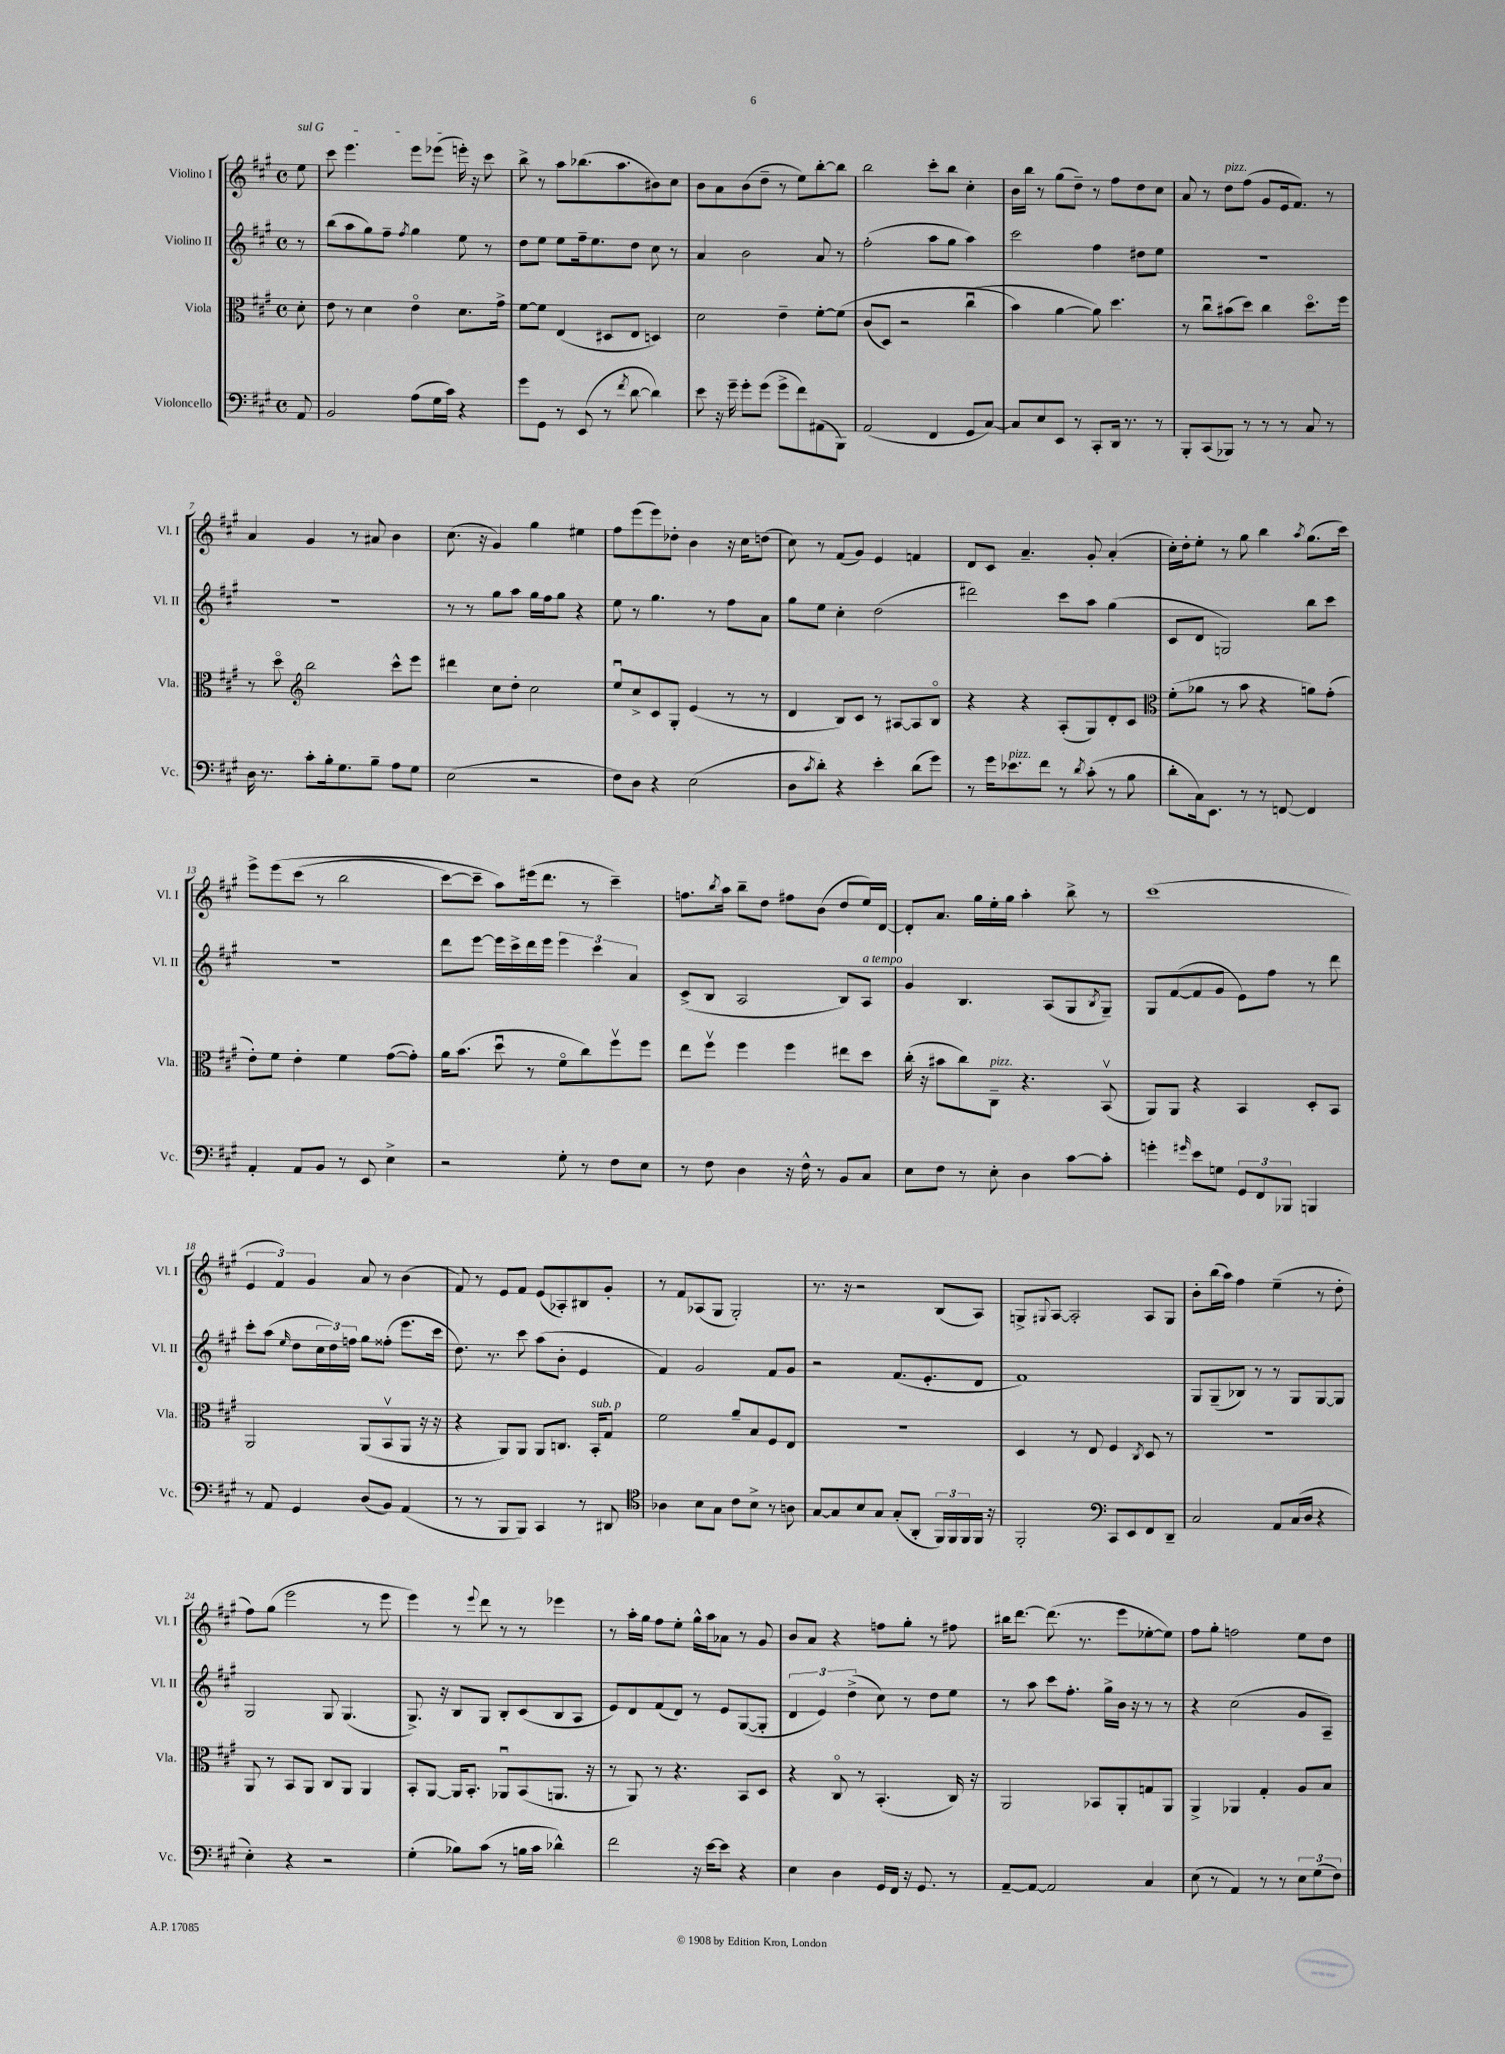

**kern	**kern	**kern	**kern
*part4	*part3	*part2	*part1
*staff4	*staff3	*staff2	*staff1
*I"Violoncello	*I"Viola	*I"Violino II	*I"Violino I
*I'Vc.	*I'Vla.	*I'Vl. II	*I'Vl. I
*clefF4	*clefC3	*clefG2	*clefG2
*k[f#c#g#]	*k[f#c#g#]	*k[f#c#g#]	*k[f#c#g#]
*M4/4	*M4/4	*M4/4	*M4/4
*met(c)	*met(c)	*met(c)	*met(c)
=	=	=	=
!	!	!	!LO:TX:a:i:t=sul G
8AA/	8d'\	8r	8ee\
=1	=1	=1	=1
2BB/	8e\	(8bb\L	8ccc#\
.	8r	8aa\	4.eee\
.	4d\	8gg#\)	.
.	.	8ff#~\J	.
.	.	8qff#/	.
(8A\L	4e\	4gg#\	8eee\L
16G#\L	.	.	(8eee-X\J
16c#\JJ)	.	.	.
4r	8.d\L	8ee\	16eeen'\)
.	.	.	16r
.	.	8r	8ccc#\
.	16g#^\Jk	.	.
=2	=2	=2	=2
8g#\L	[8f#\L	8dd\L	8bb^\
8GG#\J	8f#\J]	8ee\J	8r
8r	(4E/	8ee\L	8aa\L
(8EE/	.	16ff#~\k	(8.bb-X\
.	.	8.ee\	.
8r	8D#X/L	.	.
.	.	.	8.aa\
8qf#/	.	.	.
[8d\	8E/J	8dd\J	.
4d\])	4Dn/)	8cc#\	8b#X\)
.	.	8r	8cc#\J
=3	=3	=3	=3
8e\	2d\	4a/	8b\L
16r	.	.	8a\
16g#~\	.	.	.
8g#'\L	.	2b\	(8b\
(8g#\J	.	.	8dd~\J
8g#^\L	4e~\	.	8r
8f#\)	.	.	8ee\L)
(8AA#X\	[8f#'\L	8a/	[8bb'\
8BBB\J)	(8f#\J]	8r	8bb\J]
=4	=4	=4	=4
(2AA/	(8c#/L	(2ff#'\	2bb\
.	8D/J)	.	.
.	2r	.	.
4FF#/	.	8aa\L	8ccc#'\L
.	.	8gg#\J	8bb\J
8GG#/L	(4cc#u\	4aa\)	4cc#'\
[8C#/J)	.	.	.
=5	=5	=5	=5
8C#/L]	4b\)	2ccc#\	16b\LL
.	.	.	16bb\JJ
8E/	.	.	8r
8EE/J	[4a\	.	(8gg#\L
8r	.	.	8dd~\J)
8CC#'/L	8a\])	4ff#\	8r
16DD/Jk	4.dd\	.	8ff#\L
8.r	.	.	.
.	.	8dd#X\L	8dd\
8r	.	8ee\J	8cc#\J
=6	=6	=6	=6
8BBB'/L	8r	1r	8a/
(8CC#/	8cc#u\L	.	8r
!	!	!	!LO:TX:a:i:t=pizz.
8BBB-X/J)	(8b#X\	.	8dd\L
8r	8dd\J)	.	(8ff#\J
8r	4cc#\	.	8g#/L
8r	.	.	16e/k
.	.	.	8.f#/J)
8C#/	8.dd\L	.	.
8r	.	.	8r
.	16ff#\Jk	.	.
!!LO:LB:g=z
=7	=7	=7	=7
16D\	8r	1r	4a/
8.r	.	.	.
.	8dd\	.	.
*	*clefG2	*	*
8c#'\L	2bb\	.	4g#/
16B'\k	.	.	.
8.G#\	.	.	.
.	.	.	8r
8B~\J	.	.	8a#X/
8A\L	8ccc#^^\L	.	4b\
8G#\J	8eee\J	.	.
=8	=8	=8	=8
(2E\	4ddd#X\	8r	(8.cc#\
.	.	8r	.
.	.	.	16r
.	8cc#\L	8gg#\L	4g#/)
.	8dd'\J	8aa\J	.
2r	2cc#\	16gg#\LL	4gg#\
.	.	16ff#\J	.
.	.	8gg#\J	.
.	.	4r	4ee#X\
=9	=9	=9	=9
8F#\L)	8eeu/L	8ee\	8ff#\L
8D\J	8cc#^/	8r	(8eee\
4r	8c#/	4.gg#\	8eee\)
.	8G#'/J	.	8dd-X'\J
(2E\	(4e/	.	4b\
.	.	8r	.
.	8r	8ff#\L	16r
.	.	.	16cc#\KL
.	8r	8a\J	(8ddn\J
=10	=10	=10	=10
8D\L	4d/	8gg#\L	8cc#\)
8qc#/	.	.	.
8d'\J)	.	8ee\J	8r
4r	8B/L)	4cc#'\	(8f#/L
.	8c#/J	.	8g#/J)
4e'\	8r	(2dd\	4e/
.	[8A#X/L	.	.
(8d\L	8A#/]	.	4fn/
8g#\J)	8B/J	.	.
=11	=11	=11	=11
8r	4r	2ddd#X\)	8d/L
16g#\KL	.	.	8c#/J
!LO:TX:a:i:t=pizz.	!	!	!
8.e-X\	.	.	.
.	4r	.	4.a~/
8f#\J	.	.	.
8r	(8A'/L	8ccc#\L	.
8qd/	.	.	.
(8c#'\	8G#/)	8aa\J	8g#'/
8r	8d'/	(4gg#\	(4a'/
8B\	8c#/J	.	.
=12	=12	=12	=12
*	*clefC3	*	*
8d'\L	(8f#'\L	8c#/L	16cc#'\LL)
.	.	.	16dd'\J
16C#\k)	8a-X\J	8d/J	8ee'\J
8.EE\J	.	.	.
.	8r	2Gn/)	8r
8r	8b\	.	8gg#\
8r	4r	.	4bb\
[8FFn/	.	.	.
.	.	.	8qaa/
4FF/]	8an\L)	8bb\L	(8.gg#\L
.	(8g#'\J	8ccc#\J	.
.	.	.	16ccc#\Jk)
!!LO:LB:g=z
=13	=13	=13	=13
4AA'/	8e'\L)	1r	8eee^\L
.	8f#\J	.	(8eee\
8AA/L	4e'\	.	(8ccc#\J
8BB/J	.	.	8r
8r	4f#\	.	2bb\
8EE/	.	.	.
4E^\	([8g#\L	.	.
.	8g#'\J])	.	.
=14	=14	=14	=14
2r	16a\KL	8ddd\L	[8ccc#\L)
.	(8.b\J	.	.
.	.	[8eee\J	8ccc#~\J]
.	8ddu\	16eee\LL]	8aa\L)
.	.	16ccc#^\	.
.	8r	16ddd\	(16eee#X\k
.	.	16eee\JJ	8.ddd\J
8G#'\	8f#\L	6eee\	.
8r	8cc#\)	.	8r
.	.	6ccc#\	.
8F#\L	8ff#v\	.	4ccc#~\)
.	.	6a/	.
8E\J	8ff#\J	.	.
=15	=15	=15	=15
8r	8ee\L	(8c#^/L	8.ffn\L
8F#\	8ff#v\J	8B/J	.
.	.	.	8qbb/
.	.	.	16aa\Jk
4D\	4ff#\	2A/	8bb~\L
.	.	.	8dd\J
16r	4ff#\	.	8ff#X\L
16F#^^\	.	.	.
8r	.	.	(8b\J
8BB/L	8ee#X\L	8B/L)	8dd/L
!	!	!LO:TX:a:i:t=a tempo	!
8C#/J	8dd\J	8A/J	16ee/L)
.	.	.	[16d/JJ
=16	=16	=16	=16
8E\L	(16cc#'\	4g#/	8d'/L]
.	16r	.	.
8F#\J	8b#X\L	.	8.a/J
8r	8cc#\)	4.B/	.
.	.	.	16gg#\LL
!	!LO:TX:a:i:t=pizz.	!	!
8E'\	8C#~\J	.	16ee'\
.	.	.	16gg#\JJ
4D\	4.r	.	4aa'\
.	.	(8A/L	.
[8c#\L	.	8G#/	8bb^\
.	.	8qB/	.
8c#'\J]	(8BBv/	8G#~/J)	8r
=17	=17	=17	=17
4gn'\	8AA/L)	8G#/L	(1ccc#
.	8AA/J	([8f#/	.
16qqg#X/	.	.	.
8e\L	4r	8f#/]	.
8Gn\J	.	8g#/J	.
12GG#/L	4BB/	8e\L)	.
12FF#/	.	.	.
.	.	8ff#\J	.
12BBB-X/J	.	.	.
4BBBn/	8D'/L	8r	.
.	8BB/J	8ddd\	.
!!LO:LB:g=z
=18	=18	=18	=18
8r	2AA/	8ccc#'\L	6e/
8AA/	.	(8aa\J	.
.	.	.	6f#/)
.	.	16qqee/	.
4GG#/	.	8dd\L	.
.	.	.	6g#/
.	.	24cc#\L	.
.	.	24dd\)	.
.	.	24ffn\JJ	.
(8D/L	(8AA/L	8gg#\L	8a/
8BB/J)	8BBv/	(8ff##X'\J	8r
(4AA/	8AA/J	8.eee\L	(4b\
.	16r	.	.
.	16r	16ccc#\Jk	.
=19	=19	=19	=19
8r	4r	8.dd\)	8f#/)
8r	.	.	8r
.	.	8.r	.
8BBB/L	8AA/L)	.	8e/L
8BBB/J)	8AA/J	8ccc#\	8f#/J
4CC#/	8AA/L	(8aa\L	(8e/L
.	8.Cn/J	8b'\J	8A-X'/)
8r	.	4e/	8B#X/
!	!LO:TX:a:i:t=sub. p	!	!
.	16BB'/KL	.	.
8DD#X/	8G#/J	.	8g#'/J
=20	=20	=20	=20
*clefC4	*	*	*
4A-X\	2f#\	4f#/)	8r
.	.	.	8f#/L
8B\L	.	2g#/	(8A-X/
8G#\J	.	.	8G#/J
8c#\L	8a~/L	.	2G#'/)
8B^\J	8B/	.	.
8r	8F#/	8f#/L	.
8An\	8E/J	8g#/J	.
=21	=21	=21	=21
[8G#/L	1r	2r	8.r
8G#/]	.	.	.
.	.	.	16r
8B/	.	.	2r
8G#/J	.	.	.
(8G#'/L	.	(8.f#/L	.
8AA'/J	.	.	.
.	.	8.e'/	.
24FF#/LL)	.	.	(8B/L
24FF#/	.	.	.
24FF#/	.	.	.
16FF#/JJ	.	8d/J	8A/J)
16r	.	.	.
=22	=22	=22	=22
2FF#'/	4D/	1f#)	8Gn^/L
.	.	.	8qqG#X/
.	.	.	[8A/J
.	8r	.	2A'/]
.	8E/	.	.
*clefF4	*	*	*
8CC#/L	4F#/	.	.
8EE/	.	.	.
.	8qC#/	.	.
8FF#/	8D/	.	8A/L
8DD~/J	8r	.	8G#/J
=23	=23	=23	=23
2C#/	1r	8G#/L	8b'\L
.	.	(8G#~/	(16bb\L
.	.	.	16aa\JJ)
.	.	8B-X/J)	4ff#\
.	.	8r	.
8AA/L	.	8r	(4ee~\
(16C#/L	.	8G#/L	.
16D/JJ	.	.	.
4r	.	[8G#/	8r
.	.	8G#/J]	8dd'\
!!LO:LB:g=z
=24	=24	=24	=24
4E'\)	8AA/	2G#/	8ff#\L)
.	8r	.	(8gg#\J
4r	8BB/L	.	2eee\
.	8AA/J	.	.
2r	8C#/L	8G#/	.
.	8AA/J	(4.G#/	.
.	4AA/	.	8r
.	.	.	8eee\
=25	=25	=25	=25
(4G#'\	8BB'/L	8.G#^/)	4eee\)
.	[8AA/J	.	.
.	.	16r	.
8B-X\L)	16AA/KL]	8B/L	8r
.	8.BB'/J	.	.
.	.	.	8qqeee/
(8c#\J	.	8G#/J	8ddd\
8r	8AA-Xu/L	8B'/L	8r
16Bn\LL	(8BB/	(8c#/	8r
16c#\JJ	.	.	.
4d-X^^\)	8.AAn/J	8B/	4eee-X\
.	.	8A/J	.
.	16r	.	.
=26	=26	=26	=26
2f#\	8r	8e/L)	8r
.	8AA/)	8d/	16aa'\LL
.	.	.	16gg#\JJ
.	8r	(8f#/	8ff#\L
.	4.r	8d/J)	8ee'\J
16r	.	8r	16gg#^^\LL
[16e\KL	.	.	16aa\J
8e\J]	.	8e/L	8a-X\J
4r	8BB/L	([8G#/	8r
.	8D/J	8G#'/J]	8g#/
=27	=27	=27	=27
4E\	4r	6d/	8b/L
.	.	.	8a/J
.	.	6e/)	.
4D\	8C#/	.	4r
.	.	(6dd^\	.
.	8r	.	.
16GG#/LL	(4.BB'/	8cc#\)	8ffn\L
16FF#/JJ	.	.	.
16r	.	8r	8gg#'\J
8.GG#/	.	.	.
.	.	8dd\L	8r
8r	16C#/)	8ee\J	8ff#X\
.	16r	.	.
=28	=28	=28	=28
[8AA~/L	2AA/	8r	16bb#X\KL
.	.	.	[8.ddd\J
8AA/J_	.	8aa\	.
2AA/]	.	8ccc#\L	(8.ddd\]
.	.	8.ff#'\J	.
.	.	.	8.r
.	8BB-X/L	.	.
.	.	16gg#^\LL	.
.	8AA'/	16b\JJ	8eee\L
.	.	16r	.
4C#/	8Gn/	8r	[8ee-X'\
.	8AA/J	8r	8ee-\J])
=29	=29	=29	=29
(8E\	4AA^/	4r	8ff#\L
8r	.	.	8gg#'\J
4AA/)	4AA-X/	(2cc#\	2ffn\
8r	4G#'/	.	.
8r	.	.	.
12E\L	8A/L	8g#/L	8ee\L
(12G#\	.	.	.
.	8B/J	8A~/J)	8dd\J
12F#\J)	.	.	.
==	==	==	==
*-	*-	*-	*-
